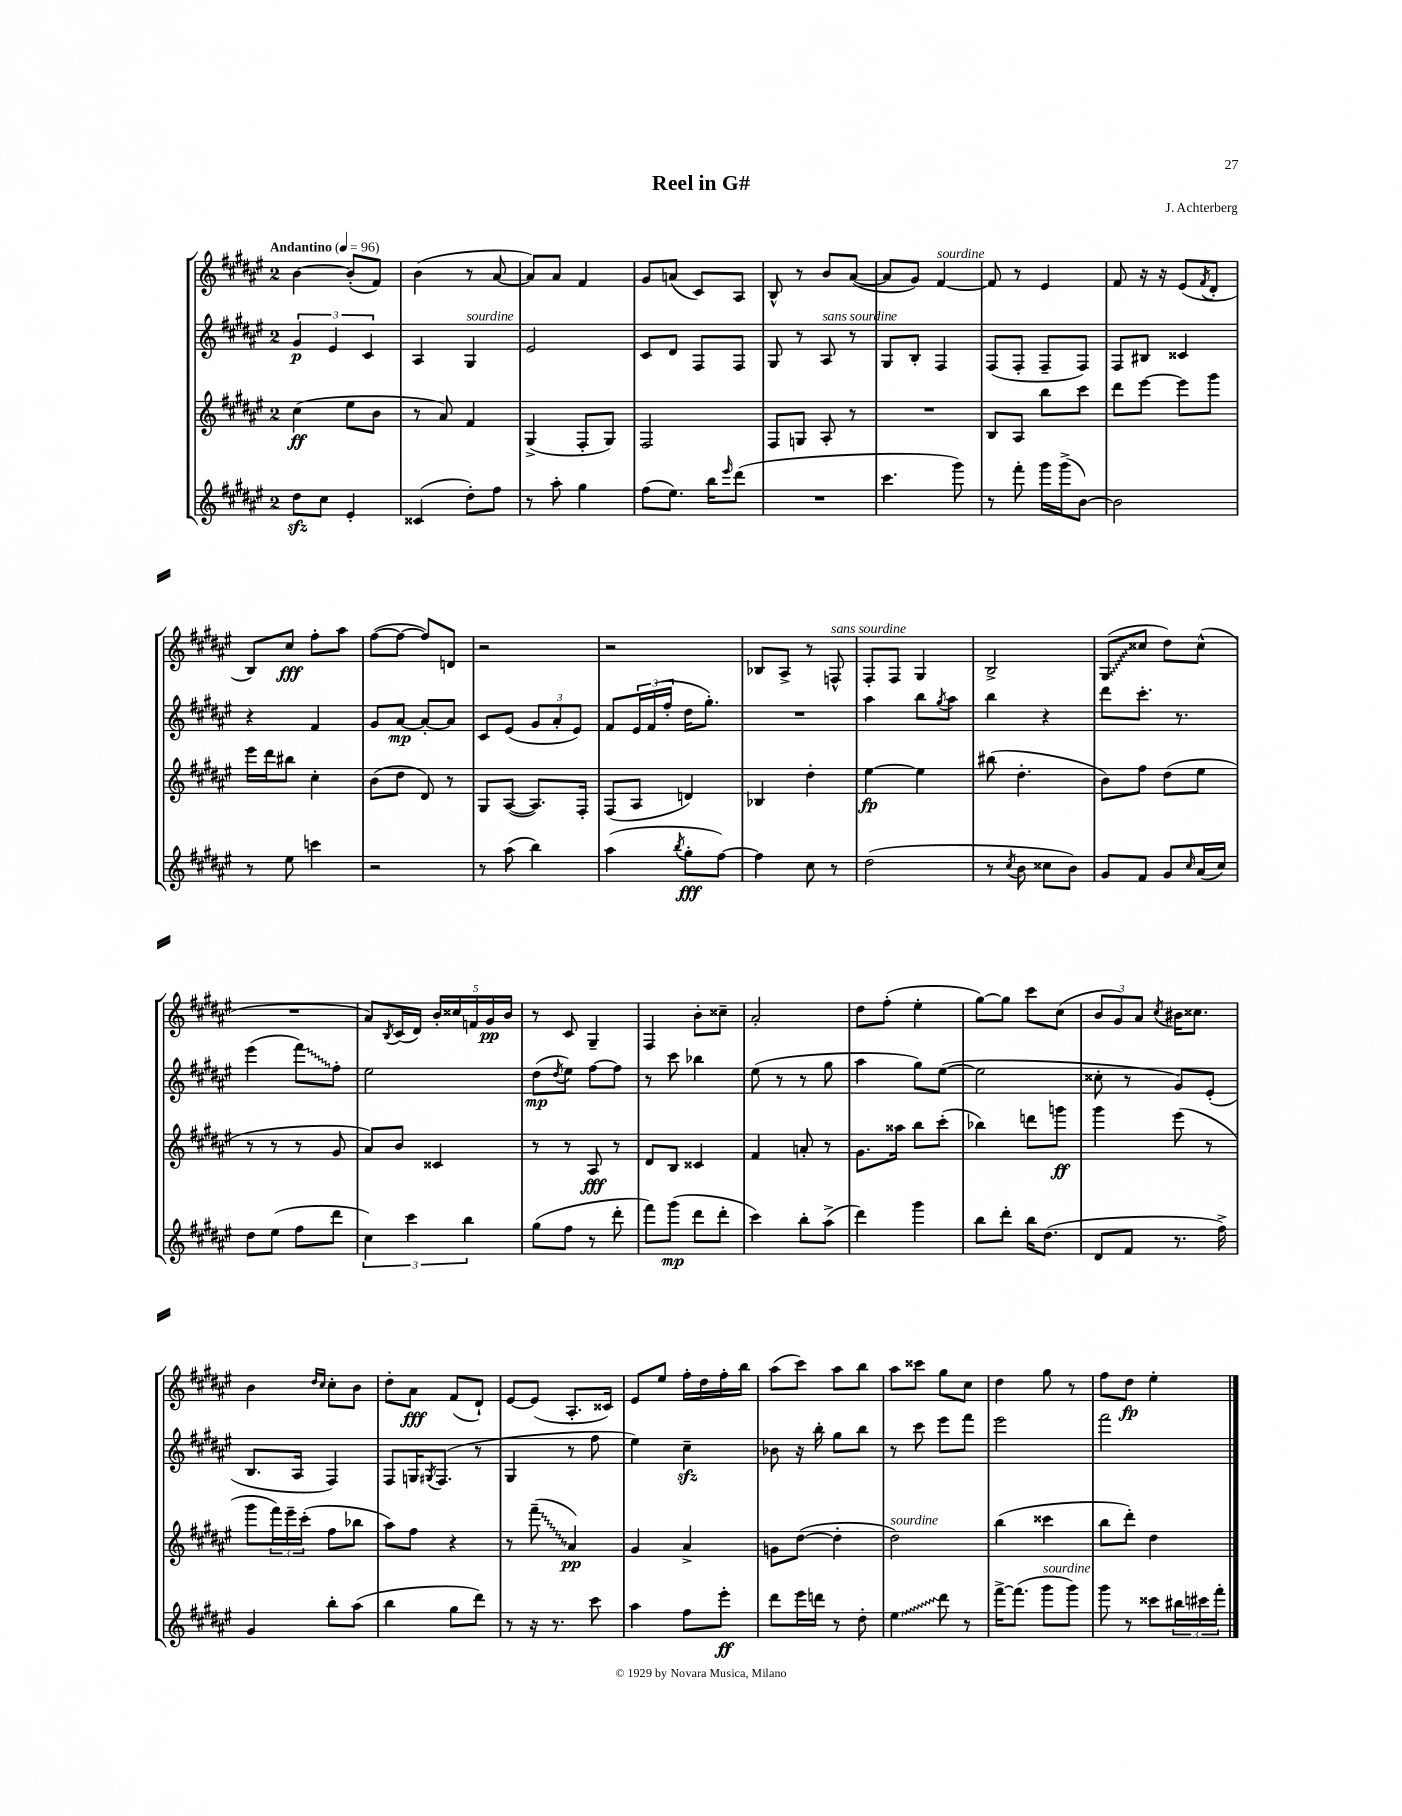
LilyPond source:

\header { title = "Reel in G#" composer = "J. Achterberg" }
<<
\new StaffGroup <<
\new Staff = "s0" {
    \clef treble \key fis \major \once \override Staff.TimeSignature.style = #'single-digit \time 2/4 \tempo "Andantino" 4 = 96
    b'4~ b'8-.( fis'8) |
    b'4( r8 ais'8~ |
    ais'8) ais'8 fis'4 |
    gis'8 a'8( cis'8) ais8 |
    b8-^ r8 b'8 ais'8~( |
    ais'8 gis'8) fis'4~^\markup { \italic "sourdine" } |
    fis'8 r8 eis'4 |
    fis'8 r16 r16 eis'8( \acciaccatura { fis'8 } dis'8-. |
    b8) cis''8\fff fis''8-. ais''8 |
    fis''8~( fis''8~ fis''8) d'8 |
    r2 |
    r2 |
    bes8 ais8-> r8 f8-^^\markup { \italic "sans sourdine" } |
    fis8-. fis8 gis4 |
    b2-> |
    \once \override Glissando.style = #'zigzag gis8\glissando( cisis''8 dis''8) cisis''8-^( |
    R2 |
    ais'8) \acciaccatura { b8 } cis'16( dis'16) \tuplet 5/4 { b'16-. cisis''16 f'16 gis'16\pp b'16 } |
    r8 cis'8 gis4-- |
    fis4 b'8-. cisis''8-- |
    ais'2-. |
    dis''8 fis''8-.( eis''4-. |
    gis''8~) gis''8 cis'''8 cis''8( |
    \tuplet 3/2 { b'8 gis'8) ais'8 } \acciaccatura { cis''8 } bis'16 cisis''8. |
    b'4 \grace { dis''16 cis''16 } cis''8-. b'8 |
    dis''8-. ais'8\fff fis'8( dis'8-!) |
    eis'8~ eis'8( ais8.-. cisis'16) |
    eis'8 eis''8 fis''16-. dis''16 fis''16-. b''16 |
    ais''8( cis'''8) ais''8 b''8 |
    ais''8 cisis'''8 gis''8 cis''8 |
    dis''4 gis''8 r8 |
    fis''8 dis''8\fp eis''4-. \bar "|." |
}
\new Staff = "s1" {
    \clef treble \key fis \major \once \override Staff.TimeSignature.style = #'single-digit \time 2/4
    \tuplet 3/2 { gis'4\p eis'4 cis'4 } |
    ais4 gis4^\markup { \italic "sourdine" } |
    eis'2 |
    cis'8 dis'8 fis8 fis8 |
    gis8 r8 ais8^\markup { \italic "sans sourdine" } r8 |
    gis8 b8-. fis4 |
    fis8( fis8-. fis8-- fis8) |
    fis8 bis8 cisis'4 |
    r4 fis'4 |
    gis'8 ais'8~\mp ais'8~-. ais'8 |
    cis'8 eis'8( \tuplet 3/2 { gis'8 ais'8-. eis'8) } |
    fis'8 \tuplet 3/2 { eis'16 fis'16( fis''16-. } dis''16 gis''8.-.) |
    R2 |
    ais''4 b''8 \acciaccatura { gis''8 } ais''8 |
    b''4 r4 |
    dis'''8 cis'''8.-. r8. |
    eis'''4( \once \override Glissando.style = #'zigzag fis'''8\glissando) fis''8-. |
    eis''2 |
    dis''8\mp( \acciaccatura { dis''8 } eis''8) fis''8~ fis''8 |
    r8 cis'''8 bes''4 |
    eis''8( r8 r8 gis''8 |
    ais''4 gis''8) eis''8~( |
    eis''2 |
    cisis''8-. r8 gis'8) eis'8-.( |
    b8. ais16 fis4) |
    fis8 g16 \acciaccatura { gis8 } fis8.( r8 |
    gis4 r8 fis''8 |
    eis''4) cis''4--\sfz |
    bes'8 r16 b''16-. gis''8 b''8 |
    r8 cis'''8 eis'''8 fis'''8 |
    eis'''2 |
    fis'''2 \bar "|." |
}
\new Staff = "s2" {
    \clef treble \key fis \major \once \override Staff.TimeSignature.style = #'single-digit \time 2/4
    cis''4\ff( eis''8 b'8 |
    r8 ais'8) fis'4 |
    gis4->( fis8-. gis8) |
    fis2 |
    fis8 g8 ais8-. r8 |
    R2 |
    b8 ais8 b''8 cis'''8 |
    dis'''8 eis'''8~ eis'''8 gis'''8 |
    eis'''16 dis'''16 bis''8 cis''4-. |
    b'8( dis''8 dis'8) r8 |
    gis8 ais8~( ais8.) fis16-. |
    fis8( ais8 d'4) |
    bes4 dis''4-. |
    eis''4~\fp eis''4 |
    bis''8( dis''4.-. |
    b'8) fis''8 dis''8( eis''8 |
    r8 r8 r8 gis'8 |
    ais'8) b'8 cisis'4 |
    r8 r8 ais8\fff r8 |
    dis'8 b8 cisis'4 |
    fis'4 a'8-. r8 |
    gis'8. aisis''16 b''8 cis'''8-.( |
    bes''4) d'''8 g'''8\ff |
    gis'''4 eis'''8( r8 |
    gis'''8 \tuplet 3/2 { fis'''16) eis'''16-- cis'''16-.( } fis''8 bes''8 |
    ais''8) fis''8 r4 |
    r8 \once \override Glissando.style = #'zigzag fis'''8--\glissando( ais'4\pp) |
    gis'4 ais'4-> |
    g'8 dis''8~( dis''4-. |
    dis''2^\markup { \italic "sourdine" }) |
    b''4( cisis'''4 |
    b''8 dis'''8-.) dis''4 \bar "|." |
}
\new Staff = "s3" {
    \clef treble \key fis \major \once \override Staff.TimeSignature.style = #'single-digit \time 2/4
    dis''8\sfz cis''8 eis'4-. |
    cisis'4( dis''8-.) fis''8 |
    r8 ais''8-. gis''4 |
    fis''8( eis''8.) b''16 \grace { eis'''16 } dis'''8( |
    R2 |
    cis'''4. gis'''8) |
    r8 fis'''8-. gis'''16 gis'''16->( b'8~) |
    b'2 |
    r8 eis''8 c'''4 |
    r2 |
    r8 ais''8( b''4) |
    ais''4( \acciaccatura { b''8 } gis''8-.\fff fis''8~) |
    fis''4 cis''8 r8 |
    dis''2( |
    r8 \acciaccatura { cis''8 } b'8 cisis''8 b'8) |
    gis'8 fis'8 gis'8 \grace { cis''16 } ais'16( cis''16) |
    dis''8 eis''8( fis''8 dis'''8 |
    \tuplet 3/2 { cis''4) cis'''4 b''4 } |
    gis''8( fis''8 r8 dis'''8-. |
    fis'''8) gis'''8\mp( dis'''8 dis'''8-. |
    cis'''4) b''8-. ais''8->( |
    dis'''4) gis'''4 |
    b''8 dis'''8-. b''16 dis''8.( |
    dis'8 fis'8 r8. fis''16->) |
    gis'4 b''8-. ais''8( |
    b''4 gis''8 dis'''8) |
    r8 r16 r8. cis'''8 |
    ais''4 fis''8 eis'''8-.\ff |
    dis'''8 eis'''16 d'''16 r8 dis''8-. |
    \once \override Glissando.style = #'zigzag eis''4\glissando dis'''8 r8 |
    fis'''16~-> fis'''8.( gis'''8^\markup { \italic "sourdine" } gis'''8) |
    gis'''8 r8 cisis'''8 \tuplet 3/2 { bis''16 cis'''16 fis'''16-. } \bar "|." |
}
>>
>>
\layout { \context { \Score \remove "Bar_number_engraver" } }
